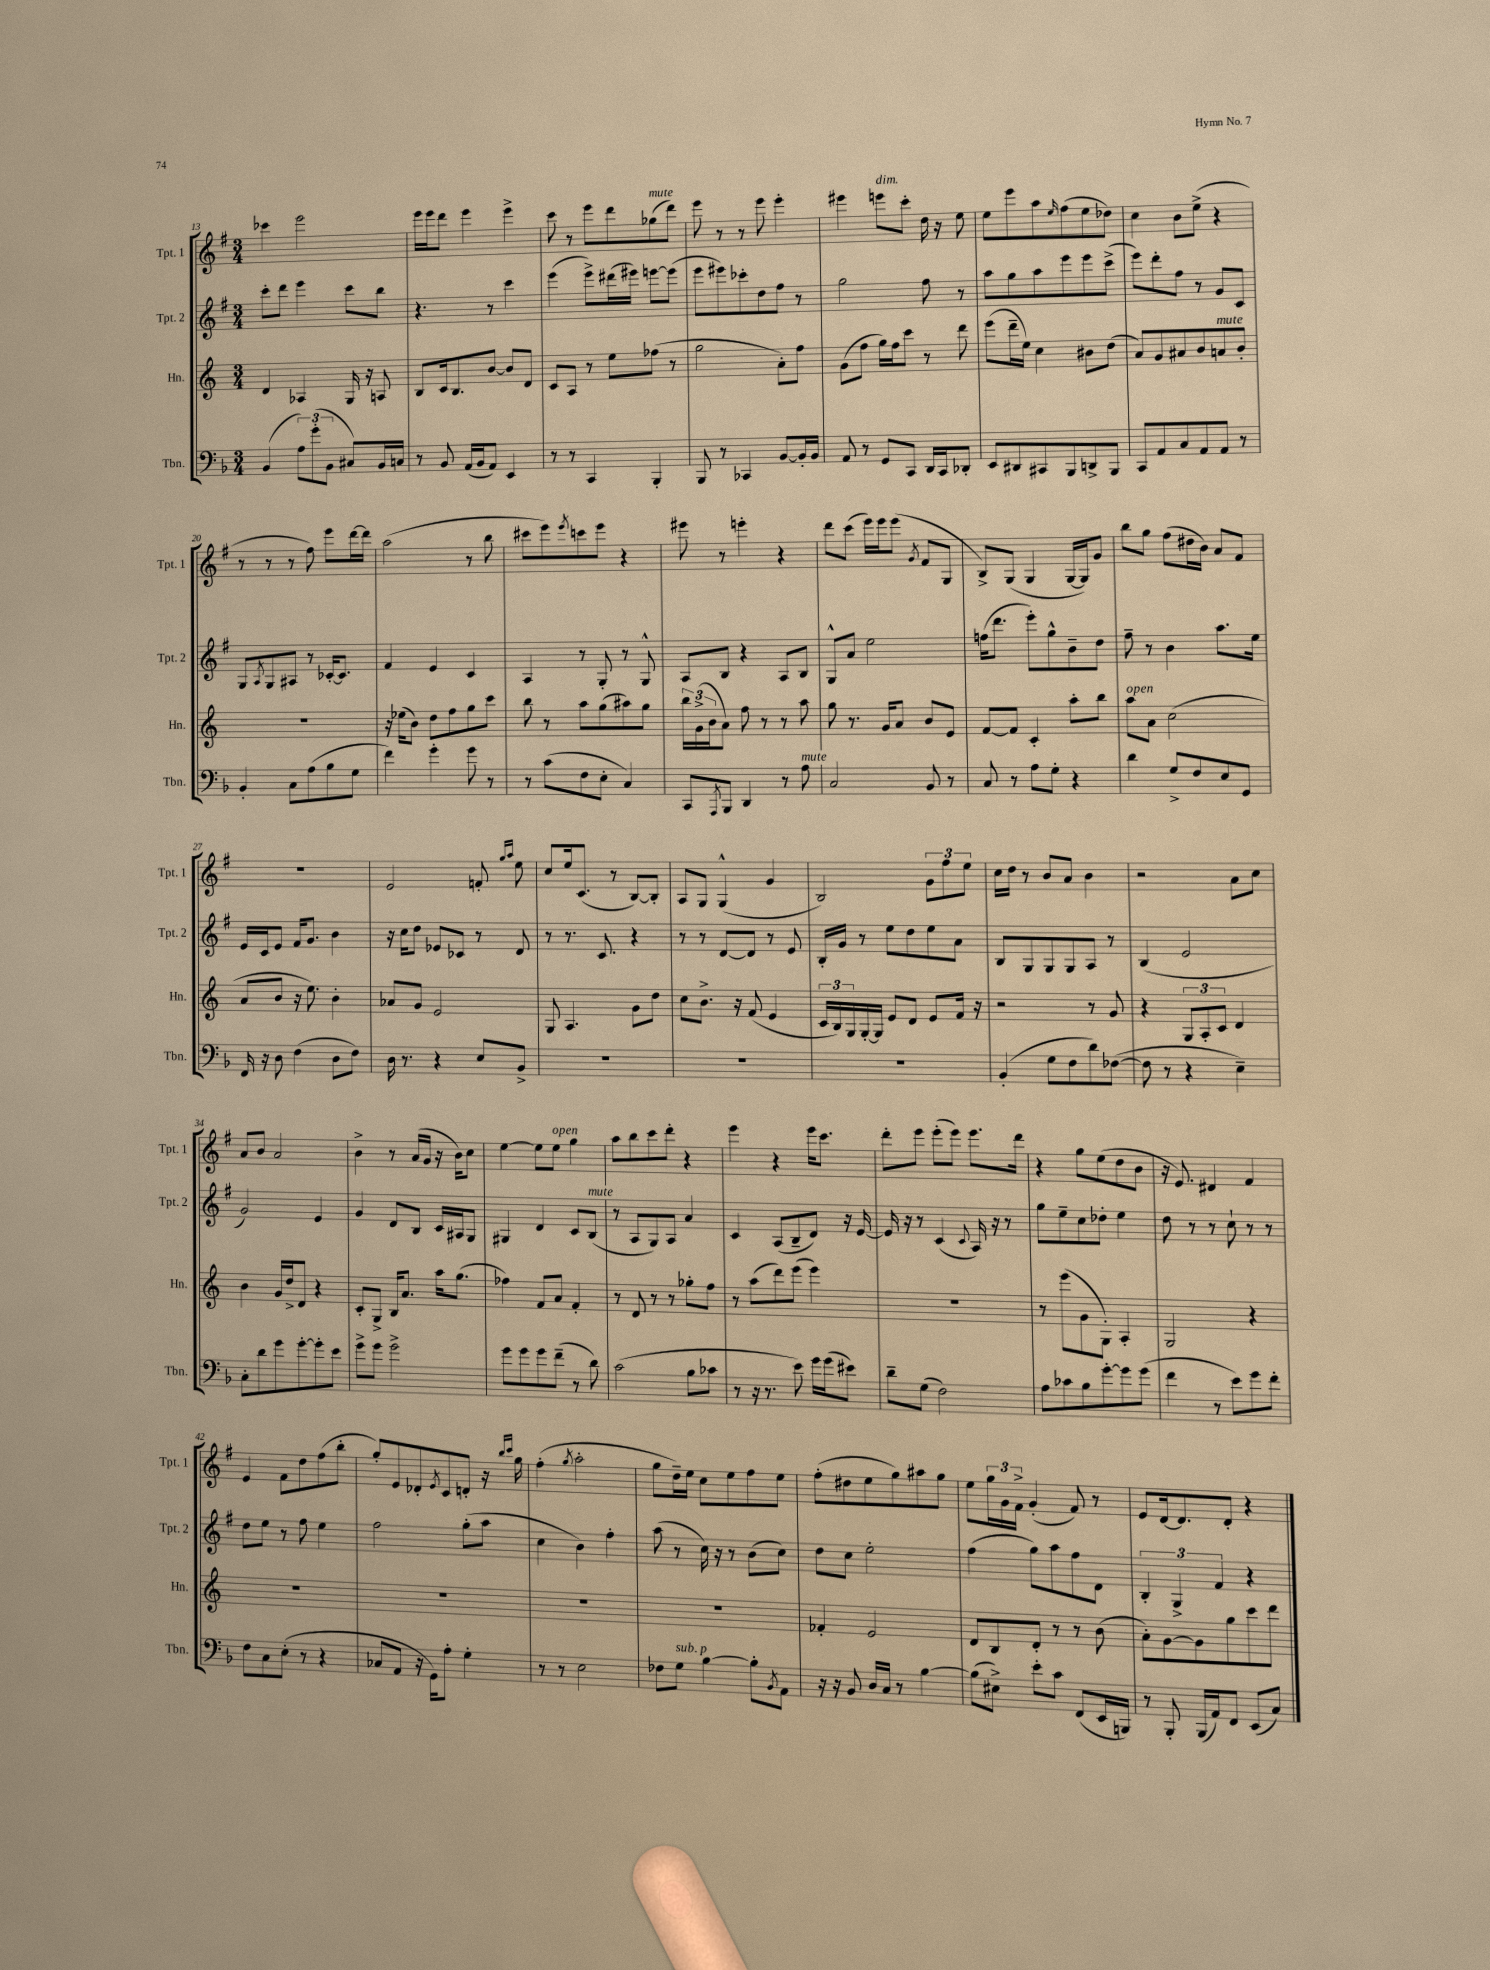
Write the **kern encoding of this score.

**kern	**kern	**kern	**kern
*staff4	*staff3	*staff2	*staff1
*clefF4	*clefG2	*clefG2	*clefG2
*k[b-]	*k[]	*k[f#]	*k[f#]
*M3/4	*M3/4	*M3/4	*M3/4
(4BB-/	4d/	8ccc'\L	4ccc-\
.	.	8ddd\J	.
12A\L)	4A-/	4eee\	2eee\
(12g'\	.	.	.
12BB-\J	.	.	.
8C#/L)	16G/	8ccc\L	.
.	16r	.	.
16BB-/L	8A/	8bb\J	.
16C/JJ	.	.	.
=	=	=	=
8r	8B/L	4.r	16eee\LL
.	.	.	16eee\J
8BB-/	16c/k	.	8ddd\J
.	8.B/	.	.
(16AA/LL	.	.	4eee\
16BB-/J	.	.	.
8AA/J)	[8b/J	8r	.
4EE/	8b/]L	4ccc\	4eee^\
.	8d/J	.	.
=	=	=	=
8r	8c/L	(4eee\	8ccc\
8r	8A/J	.	8r
4CC/	8r	8eee^\L)	8eee\L
.	8ee\L	(16ddd#\L	8ddd\
.	.	16eee#\JJ)	.
4BBB-'/	(8ff-\J	[8eee\L	(8gg-\
.	8r	(8eee\]J	8ddd\J)
=	=	=	=
8BBB-/	2gg\	8eee\L	8eee\
8r	.	8eee#\)	8r
4CC-/	.	8ccc-'\	8r
.	.	8dd\	8eee\
[8BB-/L	8a'\L)	8ff#\J	4eee'\
16BB-'/]L	8ff\J	8r	.
16BB-/JJ	.	.	.
=	=	=	=
8AA/	(8g\L	2gg\	4eee#\
8r	8ff\J	.	.
8GG/L	16gg\LL)	.	8eee\L
.	16ff\J	.	.
8CC/J	8ccc\J	.	8ccc'\J
16DD/LL	8r	8ff#\	16dd\
16CC/J	.	.	16r
8DD-'/J	8ddd\	8r	8ee\
=	=	=	=
8EE/L	(8eee\L	8aa\L	8ee\L
8DD#/	16ddd~\L	8gg\	8eee\
.	16ee\JJ)	.	.
8CC#/	4cc\	8aa\	8aa\
.	.	.	16qqee/
8BBB-/	.	8eee\	(8ff#\
8DD^/	8b#\L	8eee\	8ee\
8BBB-/J	(8dd\J	(8ccc^\J	8dd-\J)
=	=	=	=
8CC/L	8a/L)	8eee\L)	4cc\
8AA/	8g/	8ddd'\	.
8C/	8a#/	8ff#\J	8b\L
8AA/	8b/	8r	(8ee^\J
8AA/J	8a/	8g/L	4r
8r	8b'/J	8c/J	.
=	=	=	=
4BB-'/	2.r	8G/L	8r
.	.	8qA/	.
.	.	8G/	8r
8C\L	.	8A#/J	8r
(8A\	.	8r	8ff#\)
8B-\	.	[16c-'/LK	8eee\L
.	.	8.c-/]J	.
8G\J	.	.	[16ddd\L
.	.	.	16ddd\]JJ
=	=	=	=
4f\)	16r	4f#/	(2aa\
.	(16ee-\LK	.	.
.	8b\J)	.	.
4g'\	8dd\L	4e/	.
.	8ff\	.	.
8g\	8gg\	4c/	8r
8r	8ccc\J	.	8bb\
=	=	=	=
8r	8bb\	4A/	8ccc#\L
(8c\L	8r	.	8eee\)
.	.	.	8qeee/
8F\	8aa\L	8r	8ccc\
8E'\J	(8gg\	8G'/	8eee\J
4C/)	8aa#\)	8r	4r
.	8gg\J	8G^^/	.
=	=	=	=
8CC/L	24bb\LL	8A/L	8eee#\
.	(24g^\	.	.
.	24b\J	.	.
8qAAA/	.	.	.
8BBB-/J	8a\J)	8B/J	8r
4DD/	8ff\	4r	4eee'\
.	8r	.	.
8r	8r	8A/L	4r
8A\	8aa\	8B/J	.
=	=	=	=
2C/	8gg\	8G^^/L	8ddd\L
.	8.r	8a/J	(8ccc\J
.	.	2ee\	16eee\LL)
.	16g/LK	.	16eee\J
.	8a/J	.	(8eee\J
.	.	.	8qg/
8BB-/	8b/L	.	8f#/L
8r	8e/J	.	8G/J
=	=	=	=
8C/	[8f/L	(16ff\LK	8B^/L)
.	.	8.ddd\J	.
8r	8f/]J	.	(8G/J
8A\L	4c'/	8eee'\L)	4G/
8G'\J	.	8gg^^\	.
4r	8aa'\L	8b~\	[16G/LL
.	.	.	16G/]J)
.	8bb\J	8dd\J	8g/J
=	=	=	=
4d\	8aa\L	8ff#~\	8bb\L
.	8a\J	8r	8gg\J
8G^/L	(2cc\	4b\	(8ff#\L
8F/	.	.	16dd#\L
.	.	.	16b\JJ)
8E/	.	8.aa\L	8a/L
8GG/J	.	.	8f#/J
.	.	16ee\Jk	.
=	=	=	=
16FF/	8a/L	16e/LL	2.r
16r	.	16c/J	.
8D\	8b/J	8e/J	.
(4F\	16r	16f#/LK	.
.	8.ee\)	8.g/J	.
8D\L	4b'\	4b\	.
8F\J)	.	.	.
=	=	=	=
16D\	8a-/L	16r	2e/
8.r	.	16cc\LK	.
.	8g/J	8dd\J	.
4r	2e/	8e-/L	.
.	.	8c-/J	.
8E/L	.	8r	8f'/
.	.	.	16qqgg/LL
.	.	.	16qqaa/JJ
8BB-^/J	.	8d/	8ee\
=	=	=	=
2.r	8G/	8r	8cc/L
.	4.A/	8.r	16ee/k
.	.	.	(8.c/J
.	.	8.c/	.
.	.	.	8r
.	8g\L	4r	[8B/L)
.	8dd\J	.	8B'/]J
=	=	=	=
2.r	8cc\L	8r	8A/L
.	8.b^\J	8r	8G/J
.	.	[8d/L	(4G^^/
.	16r	.	.
.	(8f/	8d/]J	.
.	4e/	8r	4g/
.	.	8e/	.
=	=	=	=
2.r	24c/LL	16B'/LL	2B/)
.	24B/)	.	.
.	.	16g/JJ	.
.	24G/	.	.
.	[16G'/	8r	.
.	16G/]JJ	.	.
.	8e/L	8ee\L	.
.	8d/J	8dd\	.
.	8e/L	8ee\	12g\L
.	.	.	12ff#\
.	16f/Jk	8a\J	.
.	.	.	12ee\J
.	16r	.	.
=	=	=	=
(4BB-'/	2r	8B/L	16cc\LL
.	.	.	16dd\JJ
.	.	8G/	8r
8G\L	.	8G/	8b/L
8F\	.	8G/	8a/J
8d\)	8r	8A/J	4b\
([8F-\J	8g/	8r	.
=	=	=	=
8F-\]	4r	(4B/	2r
8r	.	.	.
4r	12G/L	2e/	.
.	12A'/	.	.
.	12c/J	.	.
4E~\)	4d/	.	8a\L
.	.	.	8cc\J
=	=	=	=
8C'\L	4b\	2g/)	8a/L
8d\	.	.	8b/J
8g\	16g/LL	.	2a/
.	16dd^/J	.	.
[8g'\	8d/J	.	.
8g'\]	4r	4e/	.
8e\J	.	.	.
=	=	=	=
8g^\L	8c'/L	4g/	4b^\
8g\J	8G^/J	.	.
2g^\	16B/LK	8d/L	8r
.	8.a/J	.	.
.	.	8B/J	(16a/LL
.	.	.	16g/JJ
.	16aa\LK	16c/LL	16r
.	(8.gg\J	16A#/J	16b\LK)
.	.	8G/J	8cc\J
=	=	=	=
8g\L	4ff-\)	4G#/	[4ee\
8g\	.	.	.
8g\	8f/L	4d/	8ee\]L
(8f~\J	8a/J	.	8ee\J
8r	4f'/	8c/L	4gg\
8d\)	.	(8B/J	.
=	=	=	=
(2c\	8r	8r	8aa\L
.	8d/	8A/L	8bb\
.	8r	8G/)	8ccc\
.	8r	8A/J	8ddd'\J
8B-\L	8gg-'\L	4a/	4r
8c-\J	8ff\J	.	.
=	=	=	=
8r	8r	4c/	4eee\
16r	(8aa\L	.	.
8.r	.	.	.
.	8ddd\)	(8A/L	4r
8e\)	(8eee\J	8B~/	.
16g\LL	4eee\)	8d/J)	16eee\LK
(16g\J	.	.	8.ccc\J
8e#\J)	.	16r	.
.	.	[16e/	.
=	=	=	=
8d~\L	2.r	16e/]	8ddd'\L
.	.	16r	.
(8G\J	.	8r	8eee\J
2F\)	.	(4c/	(8eee'\L
.	.	.	8eee\J)
.	.	8qqc/	.
.	.	16A/)	8.eee\L
.	.	16r	.
.	.	8r	.
.	.	.	16ddd\Jk
=	=	=	=
8A\L	8r	8gg\L	4r
8c-\	(8eee\L	8ee~\	.
8B-\	8g\	8cc\	8gg\L
[8g'\	8G'\J)	8dd-'\J	(8ee\
8g\]	4A'/	4ee\	8dd\
(8g\J	.	.	8b\J
=	=	=	=
4f\	2G/	8dd\	16r
.	.	.	8.e/)
.	.	8r	.
8r	.	8r	4d#/
8e\L)	.	8cc`\	.
8g\	4r	8r	4f#/
8f'\J	.	8r	.
=	=	=	=
8F\L	2.r	8dd\L	4e/
8C\	.	8ee\J	.
(8E'\J	.	8r	8f#\L
8r	.	8ff#\	8dd\
4r	.	4ee\	(8ff#\
.	.	.	8bb'\J
=	=	=	=
8C-/L	2.r	2ff#\	8gg'/L)
8AA/J	.	.	8e/
16r	.	.	8d-'/
16GG\LK)	.	.	.
.	.	.	8qe/
8A'\J	.	.	8c/
4G'\	.	(8gg'\L	8d'/J
.	.	8aa\J	16r
.	.	.	16qqbb/LL
.	.	.	16qqccc/JJ
.	.	.	16gg\
=	=	=	=
8r	2.r	4cc\	(4ff#'\
8r	.	.	.
.	.	.	8qgg/
2E\	.	4b\)	2aa'\
.	.	4ff#'\	.
=	=	=	=
8F-\L	2.r	(8aa\	8gg\L
8G\J	.	8r	16dd~\L)
.	.	.	16ee\JJ
[4B-\	.	16cc\)	8cc\L
.	.	16r	.
.	.	8r	8ee\
8B-'\]L	.	(8b\L	8ff#\
8qBB-/	.	.	.
8AA\J	.	8cc\J)	8ee\J
=	=	=	=
16r	4f-'/	8dd\L	(8ff#'\L
16r	.	.	.
8BB-/	.	8cc\J	8dd#\
16D/LL	2e/	2ee'\	8ee\
16C/JJ	.	.	.
8r	.	.	8gg\)
[4B-\	.	.	8aa#\
.	.	.	8gg\J
=	=	=	=
(8B-\]L	8d/L	(4ff#\	8ee\L
8E#^\J)	8B/	.	24gg\L
.	.	.	24g\
.	.	.	24f#^\JJ
8e'\L	8d'/J	8gg\L)	(4g'/
8c\J	8r	8aa\	.
(8FF/L	8r	8ff#\	8f#/)
16EE/L	(8b\	8d\J	8r
16BBB/JJ)	.	.	.
=	=	=	=
8r	8a'\L)	6B'/	8e/L
8BBB-'/	[8g\	.	[16d/k
.	.	6G^/	.
.	.	.	8.d/]
(16BBB-/LL	8g\]	.	.
16AA/J)	.	.	.
.	.	6f#/	.
8FF/J	8gg\	.	8d'/J
(8EE/L	8ccc\	4r	4r
8C/J)	8ddd\J	.	.
==	==	==	==
*-	*-	*-	*-
